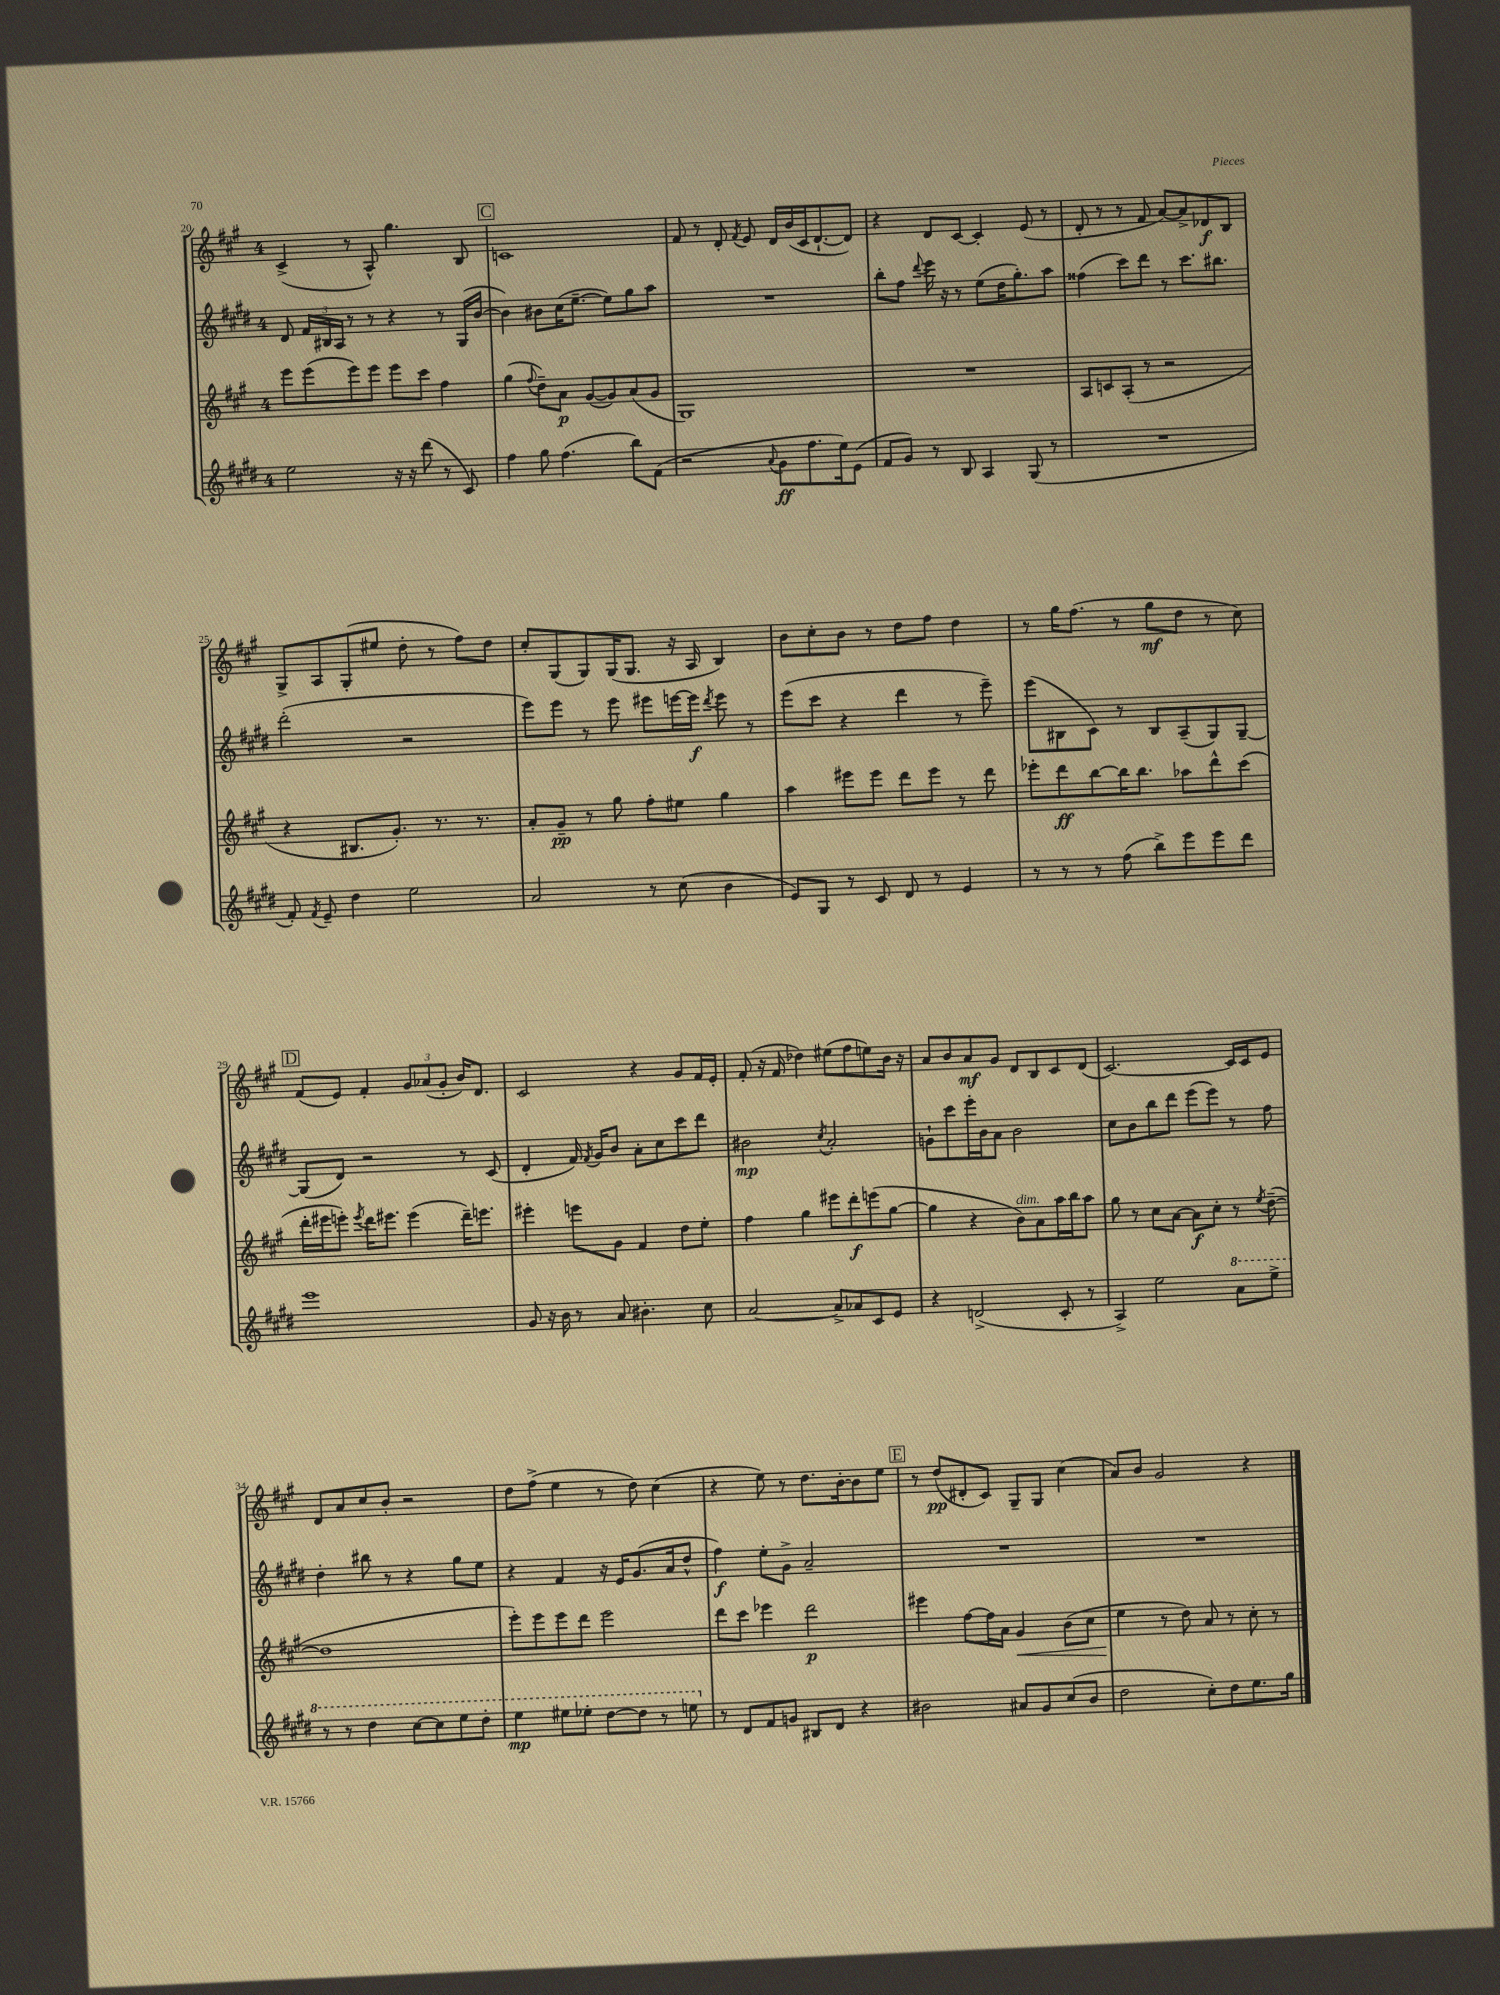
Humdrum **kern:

**kern	**dynam	**kern	**dynam	**kern	**dynam	**kern	**dynam
*part4	*part4	*part3	*part3	*part2	*part2	*part1	*part1
*staff4	*staff4	*staff3	*staff3	*staff2	*staff2	*staff1	*staff1
*clefG2	*	*clefG2	*	*clefG2	*	*clefG2	*
*k[f#c#g#d#]	*	*k[f#c#g#]	*	*k[f#c#g#d#]	*	*k[f#c#g#]	*
*M4/4	*	*M4/4	*	*M4/4	*	*M4/4	*
=20	=20	=20	=20	=20	=20	=20	=20
2ee\	.	8eee\L	.	8d#/	.	(4c#^/	.
.	.	(8eee\	.	24f#/LL	.	.	.
.	.	.	.	24B#X/	.	.	.
.	.	.	.	24A/JJ	.	.	.
.	.	8eee\)	.	8r	.	8r	.
.	.	8eee\J	.	8r	.	8A^^/)	.
16r	.	8eee\L	.	4r	.	4.gg#\	.
16r	.	.	.	.	.	.	.
(8ddd#\	.	8ccc#\J	.	.	.	.	.
8r	.	4ff#\	.	8r	.	.	.
8c#/)	.	.	.	(16G#/LL	.	8B/	.
.	.	.	.	[16b/JJ	.	.	.
!!LO:REH:place=s1:t=C
=21	=21	=21	=21	=21	=21	=21	=21
4ff#\	.	(4gg#\	.	4b\])	.	1cn	.
.	.	8qqff#/	.	.	.	.	.
8gg#\	.	8dd~\L)	.	8b#X\L	.	.	.
(4.ff#\	.	8a\J	p	(16cc#\K	.	.	.
.	.	.	.	[8.ee~\J	.	.	.
.	.	([8g#/L	.	.	.	.	.
.	.	8g#/])	.	8ee\L])	.	.	.
8bb\L)	.	(8a/	.	8gg#\	.	.	.
(8f#\J	.	8g#/J	.	8aa\J	.	.	.
=22	=22	=22	=22	=22	=22	=22	=22
2r	.	1G#)	.	1r	.	8f#/	.
.	.	.	.	.	.	8r	.
.	.	.	.	.	.	8d'/	.
.	.	.	.	.	.	8qf#/	.
.	.	.	.	.	.	8e/	.
8qqa/	.	.	.	.	.	.	.
8g#\L	ff	.	.	.	.	16d/LL	.
.	.	.	.	.	.	(16b/	.
8.ff#\	.	.	.	.	.	16c#/J	.
.	.	.	.	.	.	[8.d`/	.
16ee\k)	.	.	.	.	.	.	.
(8e\J	.	.	.	.	.	8d/J])	.
=23	=23	=23	=23	=23	=23	=23	=23
8f#/L	.	1r	.	8bb'\L	.	4r	.
8g#/J)	.	.	.	8ff#\J	.	.	.
.	.	.	.	8qqddd#/	.	.	.
8r	.	.	.	16eee\	.	8d/L	.
.	.	.	.	16r	.	.	.
8B/	.	.	.	8r	.	[8c#/J	.
4A/	.	.	.	(8ee\L	.	4c#'/]	.
.	.	.	.	16dd#\K	.	.	.
.	.	.	.	8.gg#'\)	.	.	.
(8G#/	.	.	.	.	.	(8e/	.
8r	.	.	.	8aa\J	.	8r	.
=24	=24	=24	=24	=24	=24	=24	=24
1r	.	8A/L	.	(4ff##X\	.	8d'/	.
.	.	8cn/	.	.	.	8r	.
.	.	(8A'/J	.	8ccc#\L)	.	8r	.
.	.	8r	.	8ddd#\J	.	8f#/	.
.	.	2r	.	8r	.	[8a/L)	.
.	.	.	.	8.ccc#\L	.	8a^/]	.
.	.	.	.	.	.	8d-X/	f
.	.	.	.	8.bb#X\J	.	.	.
.	.	.	.	.	.	8B/J	.
!!LO:LB:g=z
=25	=25	=25	=25	=25	=25	=25	=25
8f#'/)	.	4r	.	(2ddd#'\	.	8G#^/L	.
8qf#/	.	.	.	.	.	.	.
8e~/	.	.	.	.	.	8A/	.
4dd#\	.	8.B#X/L	.	.	.	(8G#'/	.
.	.	.	.	.	.	8ee#X/J	.
.	.	8.g#'/J)	.	.	.	.	.
2ee\	.	.	.	2r	.	8dd'\	.
.	.	8.r	.	.	.	8r	.
.	.	.	.	.	.	8ff#\L)	.
.	.	8.r	.	.	.	.	.
.	.	.	.	.	.	8dd\J	.
=26	=26	=26	=26	=26	=26	=26	=26
2a/	.	8a'/L	.	8eee\L)	.	8cc#'/L	.
.	.	8g#~/J	pp	8eee\J	.	(8G#/	.
.	.	8r	.	8r	.	8G#/)	.
.	.	8gg#\	.	8eee\	.	(16G#/K	.
.	.	.	.	.	.	8.G#/J	.
8r	.	8ff#'\L	.	8eee#X\L	.	.	.
(8cc#\	.	8ee#X\J	.	[16eeen\L	.	16r	.
.	.	.	.	16eee\JJ]	f	16A/	.
.	.	.	.	8qddd#/	.	.	.
4b\	.	4gg#\	.	8eee\	.	4B/)	.
.	.	.	.	8r	.	.	.
=27	=27	=27	=27	=27	=27	=27	=27
8e/L)	.	4aa\	.	(8eee\L	.	8b\L	.
8G#/J	.	.	.	8ccc#\J	.	8cc#'\	.
8r	.	8eee#X\L	.	4r	.	8b\J	.
8c#/	.	8eee#\J	.	.	.	8r	.
8d#/	.	8ddd\L	.	4ddd#\	.	8dd\L	.
8r	.	8eee#\J	.	.	.	8ff#\J	.
4e/	.	8r	.	8r	.	4dd\	.
.	.	8ddd\	.	8eee~\)	.	.	.
=28	=28	=28	=28	=28	=28	=28	=28
8r	.	8eee-X'\L	.	(8eee\L	.	8r	.
8r	.	8ddd\	ff	8B#X\	.	16gg#\KL	.
.	.	.	.	.	.	(8.ff#\J	.
8r	.	[8bb\	.	8c#\J)	.	.	.
(8ff#\	.	16bb\K]	.	8r	.	8r	.
.	.	8.bb\J	.	.	.	.	.
8bb^\L)	.	.	.	8B#/L	.	8gg#\L	mf
8eee\	.	8aa-X\L	.	(8A~/	.	8dd\J	.
8eee\	.	8ddd^^\	.	8G#/)	.	8r	.
8ddd#\J	.	(8ccc#\J	.	[8G#~/J	.	8cc#\)	.
!!LO:LB:g=z
!!LO:REH:place=s1:t=D
=29	=29	=29	=29	=29	=29	=29	=29
1eee	.	16ddd'\LL	.	(8G#/L]	.	(8f#/L	.
.	.	16eee#X\J	.	.	.	.	.
.	.	8eeen'\J)	.	8d#/J)	.	8e/J)	.
.	.	8qeee/	.	.	.	.	.
.	.	16ddd\KL	.	2r	.	4f#'/	.
.	.	8.eee#X\J	.	.	.	.	.
.	.	(4eee#\	.	.	.	12g#/L	.
.	.	.	.	.	.	(12a-X/	.
.	.	.	.	.	.	12g#'/J	.
.	.	16ddd~\KL)	.	8r	.	16b/KL)	.
.	.	8.eeen\J	.	.	.	8.d/J	.
.	.	.	.	(8c#/	.	.	.
=30	=30	=30	=30	=30	=30	=30	=30
8g#/	.	4eee#X'\	.	4d#'/	.	2c#/	.
16r	.	.	.	.	.	.	.
16b\	.	.	.	.	.	.	.
8r	.	8eeen\L	.	16f#/)	.	.	.
.	.	.	.	8qf#/	.	.	.
.	.	.	.	16g#/KL	.	.	.
8a/	.	8g#\J	.	8b/J	.	.	.
4.b#X'\	.	4f#/	.	8a'\L	.	4r	.
.	.	.	.	8cc#\	.	.	.
.	.	8dd\L	.	8ccc#\	.	8g#/L	.
8cc#\	.	8ee'\J	.	8ddd#\J	.	16f#/L	.
.	.	.	.	.	.	16e'/JJ	.
=31	=31	=31	=31	=31	=31	=31	=31
[2a/	.	4ff#\	.	2b#X\	mp	(8f#'/	.
.	.	.	.	.	.	16r	.
.	.	.	.	.	.	16f#/	.
.	.	4gg#\	.	.	.	4dd-X\)	.
.	.	.	.	8qcc#/	.	.	.
8a^/L]	.	8eee#X\L	.	2a'/	.	(8ee#X\L	.
8a-X/	.	8ddd'\	f	.	.	8ff#\	.
8c#/	.	(8eeen\	.	.	.	8een\)	.
8e/J	.	[8gg#\J	.	.	.	16b\Jk	.
.	.	.	.	.	.	16r	.
=32	=32	=32	=32	=32	=32	=32	=32
4r	.	4gg#\]	.	8gn`\L	.	8a/L	.
.	.	.	.	8ccc#\	.	8b/	.
(2dn^/	.	4r	.	16eee'\L	.	8a/	mf
.	.	.	.	16b\J	.	.	.
.	.	.	.	8a\J	.	8g#/J	.
!	!	!LO:TX:a:i:t=dim.	!	!	!	!	!
.	.	8b\L)	.	2b\	.	8d/L	.
.	.	8a\	.	.	.	8B/	.
8c#'/	.	16aa\L	.	.	.	8c#/	.
.	.	16bb\J	.	.	.	.	.
8r	.	8aa\J	.	.	.	(8d/J	.
=33	=33	=33	=33	=33	=33	=33	=33
4A^/)	.	8gg#\	.	8cc#\L	.	[2.c#/)	.
.	.	8r	.	8b\	.	.	.
2ee\	.	8cc#\L	.	8bb\	.	.	.
.	.	[8a\J	.	8ddd#\J	.	.	.
.	.	8a\L]	f	(8eee\L	.	.	.
.	.	8cc#'\J	.	8eee\J)	.	.	.
*8va	*	*	*	*	*	*	*
8aa\L	.	8r	.	8r	.	16c#/LL]	.
.	.	.	.	.	.	16c#/J	.
.	.	8qee/	.	.	.	.	.
8eee^\J	.	([8dd~\	.	8ff#\	.	8e/J	.
!!LO:LB:g=z
=34	=34	=34	=34	=34	=34	=34	=34
8r	.	1dd]	.	4dd#'\	.	8d/L	.
8r	.	.	.	.	.	8a/	.
4ddd#\	.	.	.	8bb#X\	.	8cc#/	.
.	.	.	.	8r	.	8b'/J	.
[8ccc#\L	.	.	.	4r	.	2r	.
8ccc#\]	.	.	.	.	.	.	.
8eee\	.	.	.	8gg#\L	.	.	.
8ddd#'\J	.	.	.	8ee\J	.	.	.
=35	=35	=35	=35	=35	=35	=35	=35
4eee\	mp	8eee'\L)	.	4r	.	8dd\L	.
.	.	8eee\	.	.	.	(8ff#^\J	.
8eee#X\L	.	8eee\	.	4f#/	.	4ee\	.
8eee-X'\J	.	8ddd\J	.	.	.	.	.
[8ddd#\L	.	2eee\	.	16r	.	8r	.
.	.	.	.	16e/KL	.	.	.
8ddd#\J]	.	.	.	(8.g#/	.	8dd\)	.
8r	.	.	.	.	.	(4cc#\	.
.	.	.	.	16a/k	.	.	.
8eeen\	.	.	.	8dd#^^/J	.	.	.
=36	=36	=36	=36	=36	=36	=36	=36
*X8va	*	*	*	*	*	*	*
8r	.	8ddd\L	.	4ff#\)	f	4r	.
8d#/L	.	8ccc#\J	.	.	.	.	.
8f#/	.	4eee-X\	.	8ee'\L	.	8ee\)	.
8gn/J	.	.	.	8g#^\J	.	8r	.
8B#X/L	.	2ddd\	p	2a~/	.	8.dd\L	.
8d#/J	.	.	.	.	.	.	.
.	.	.	.	.	.	[16b'\k	.
4r	.	.	.	.	.	8b\]	.
.	.	.	.	.	.	8ee\J	.
!!LO:REH:place=s1:t=E
=37	=37	=37	=37	=37	=37	=37	=37
2b#X\	.	4eee#X\	.	1r	.	8r	.
.	.	.	.	.	.	(8dd/L	pp
.	.	[8ff#\L	.	.	.	8d#X'/	.
.	.	16ff#\L]	.	.	.	8c#/J)	.
.	.	16a\JJ	.	.	.	.	.
!	!	!	!LO:HP:b	!	!	!	!
8a#X/L	.	4g#/	<	.	.	8G#~/L	.
8g#/	.	.	.	.	.	8G#/J	.
(8cc#/	.	(8b\L	.	.	.	(4cc#\	.
8b#/J	.	8cc#\J	.	.	.	.	.
=38	=38	=38	=38	=38	=38	=38	=38
2dd#\	.	4ee\	.	1r	.	8a/L)	.
.	.	.	.	.	.	8b/J	.
.	.	8r	[	.	.	2g#/	.
.	.	8dd\)	.	.	.	.	.
8cc#'\L)	.	8a/	.	.	.	.	.
8dd#\	.	8r	.	.	.	.	.
8.ee\	.	8cc#'\	.	.	.	4r	.
.	.	8r	.	.	.	.	.
16gg#\Jk	.	.	.	.	.	.	.
==	==	==	==	==	==	==	==
*-	*-	*-	*-	*-	*-	*-	*-
